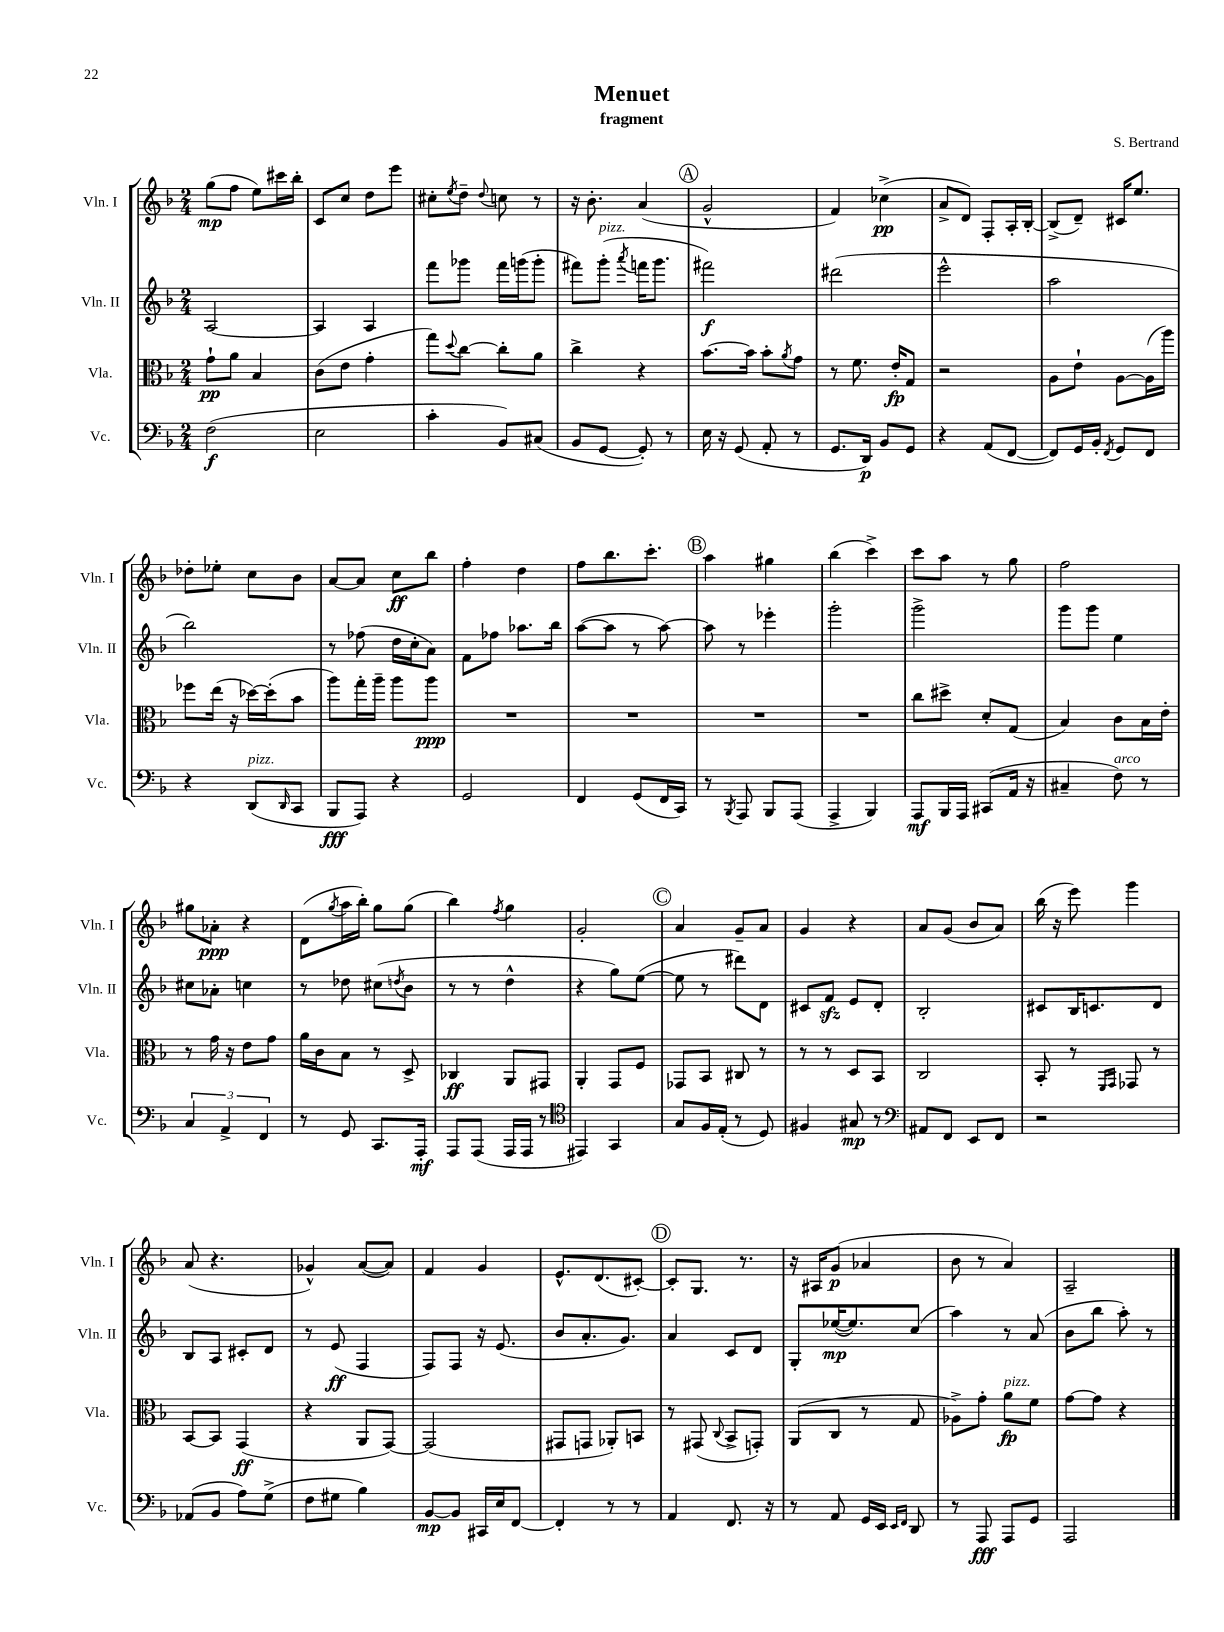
\header { title = "Menuet" composer = "S. Bertrand" subtitle = "fragment" }
<<
\new StaffGroup <<
\new Staff = "s0" \with { instrumentName = "Vln. I" shortInstrumentName = "Vln. I" } {
    \clef treble \key f \major \numericTimeSignature \time 2/4
    g''8\mp( f''8 e''8) cis'''16 bes''16-. |
    c'8 c''8 d''8 e'''8 |
    cis''8-. \acciaccatura { e''8 } d''8-- \appoggiatura { d''8 } c''8 r8 |
    r16 bes'8.-. a'4( |
    \mark \markup { \circle "A" } g'2-^ |
    f'4) ces''4->\pp( |
    a'8-> d'8) f8-. a16-. bes16~-. |
    bes8->( d'8--) cis'16 e''8. |
    des''8-. ees''8-. c''8 bes'8 |
    a'8~ a'8 c''8\ff bes''8 |
    f''4-. d''4 |
    f''8 bes''8. c'''8.-. |
    \mark \markup { \circle "B" } a''4 gis''4 |
    bes''4( c'''4->) |
    c'''8 a''8 r8 g''8 |
    f''2 |
    gis''8 aes'8-.\ppp r4 |
    d'8( \acciaccatura { g''8 } a''16 bes''16-.) g''8 g''8( |
    bes''4) \acciaccatura { f''8 } g''4 |
    g'2-. |
    \mark \markup { \circle "C" } a'4 g'8-- a'8 |
    g'4 r4 |
    a'8 g'8( bes'8 a'8) |
    bes''16( r16 e'''8) g'''4 |
    a'8( r4. |
    ges'4-^) a'8~( a'8) |
    f'4 g'4 |
    e'8.-^ d'8.( cis'8~-.) |
    \mark \markup { \circle "D" } cis'8-. g8. r8. |
    r16 ais16 g'8\p( aes'4 |
    bes'8 r8 a'4) |
    a2-- \bar "|." |
}
\new Staff = "s1" \with { instrumentName = "Vln. II" shortInstrumentName = "Vln. II" } {
    \clef treble \key f \major \numericTimeSignature \time 2/4
    a2~ |
    a4 a4 |
    f'''8 ges'''8 f'''16 g'''16( g'''8-. |
    fis'''8) g'''8-.^\markup { \italic "pizz." }( \acciaccatura { a'''8 } f'''16 g'''8. |
    \mark \markup { \circle "A" } fis'''2\f) |
    dis'''2( |
    e'''2-^ |
    a''2 |
    bes''2) |
    r8 fes''8( d''16 c''16-. a'8) |
    f'8 fes''8 aes''8. bes''16 |
    a''8~( a''8 r8 a''8~) |
    \mark \markup { \circle "B" } a''8 r8 ees'''4-. |
    g'''2-. |
    g'''2-> |
    g'''8 g'''8 e''4 |
    cis''8 aes'8-. c''4 |
    r8 des''8 cis''8( \acciaccatura { d''8 } bes'8 |
    r8 r8 d''4-^ |
    r4 g''8) e''8~( |
    \mark \markup { \circle "C" } e''8 r8 dis'''8) d'8 |
    cis'8 f'8\sfz e'8 d'8-. |
    bes2-. |
    cis'8 bes16 c'8. d'8 |
    bes8 a8 cis'8-. d'8 |
    r8 e'8\ff( f4 |
    f8) f8 r16 e'8.( |
    bes'8 a'8.-. g'8.) |
    \mark \markup { \circle "D" } a'4 c'8 d'8 |
    g8-. ees''16~\mp( ees''8.) c''8( |
    a''4) r8 a'8( |
    bes'8 bes''8 a''8-.) r8 \bar "|." |
}
\new Staff = "s2" \with { instrumentName = "Vla." shortInstrumentName = "Vla." } {
    \clef alto \key f \major \numericTimeSignature \time 2/4
    g'8-!\pp a'8 bes4 |
    c'8( e'8 g'4-. |
    g''8) \appoggiatura { d''8 } c''8~ c''8-. a'8 |
    c''4-> r4 |
    \mark \markup { \circle "A" } bes'8.~ bes'16 bes'8-. \acciaccatura { a'8 } g'8 |
    r8 f'8. e'16-.\fp g8 |
    r2 |
    a8 e'8-! a8~ a16( a''16) |
    fes''8 e''16( r16 des''16~) des''16-.( bes'8 |
    a''8) g''16-. a''16-- a''8 a''8\ppp |
    R2 |
    R2 |
    \mark \markup { \circle "B" } R2 |
    R2 |
    c''8 dis''8-> d'8-. g8( |
    bes4) c'8 bes16 e'16-. |
    r8 g'16 r16 e'8 g'8 |
    a'16 c'16 bes8 r8 d8-> |
    ces4\ff a,8 gis,8 |
    a,4-. g,8 f8 |
    \mark \markup { \circle "C" } ges,8 bes,8 cis8 r8 |
    r8 r8 d8 bes,8 |
    c2 |
    bes,8-. r8 \grace { f,16 g,16 } ges,8 r8 |
    bes,8~ bes,8 g,4\ff( |
    r4 a,8 g,8~) |
    g,2( |
    gis,8 g,8 aes,8-.) b,8 |
    \mark \markup { \circle "D" } r8 gis,8( \appoggiatura { c8 } bes,8-> g,8-.) |
    a,8( c8 r8 g8 |
    aes8->) g'8-. a'8\fp^\markup { \italic "pizz." } f'8 |
    g'8~ g'8 r4 \bar "|." |
}
\new Staff = "s3" \with { instrumentName = "Vc." shortInstrumentName = "Vc." } {
    \clef bass \key f \major \numericTimeSignature \time 2/4
    f2\f( |
    e2 |
    c'4-. bes,8) cis8( |
    bes,8 g,8~ g,8-.) r8 |
    \mark \markup { \circle "A" } e16 r16 g,8( a,8-. r8 |
    g,8. d,16\p) bes,8 g,8 |
    r4 a,8( f,8~ |
    f,8) g,16 bes,16-. \acciaccatura { f,8 } g,8 f,8 |
    r4 d,8^\markup { \italic "pizz." }( \grace { d,16 } c,8 |
    bes,,8\fff a,,8) r4 |
    g,2 |
    f,4 g,8( f,16 c,16) |
    \mark \markup { \circle "B" } r8 \acciaccatura { bes,,8 } a,,8 bes,,8 a,,8( |
    a,,4-> bes,,4) |
    a,,8\mf bes,,16 a,,16 cis,8( a,16 r16 |
    cis4-- f8^\markup { \italic "arco" }) r8 |
    \tuplet 3/2 { c4 a,4-> f,4 } |
    r8 g,8 c,8. a,,16-.\mf |
    a,,8 a,,8( a,,16 a,,16 r8 |
    \clef tenor eis,4) g,4 |
    \mark \markup { \circle "C" } g8 f16 e16-.( r8 d8) |
    fis4 gis8\mp r8 |
    \clef bass ais,8 f,8 e,8 f,8 |
    r2 |
    aes,8( bes,8 a8) g8->( |
    f8 gis8 bes4) |
    bes,8~\mp bes,8 cis,16 e16 f,8~ |
    f,4-. r8 r8 |
    \mark \markup { \circle "D" } a,4 f,8. r16 |
    r8 a,8 g,16 e,16 \grace { e,16 f,16 } d,8 |
    r8 a,,8\fff a,,8 g,8 |
    a,,2 \bar "|." |
}
>>
>>
\layout { \context { \Score \remove "Bar_number_engraver" } }
